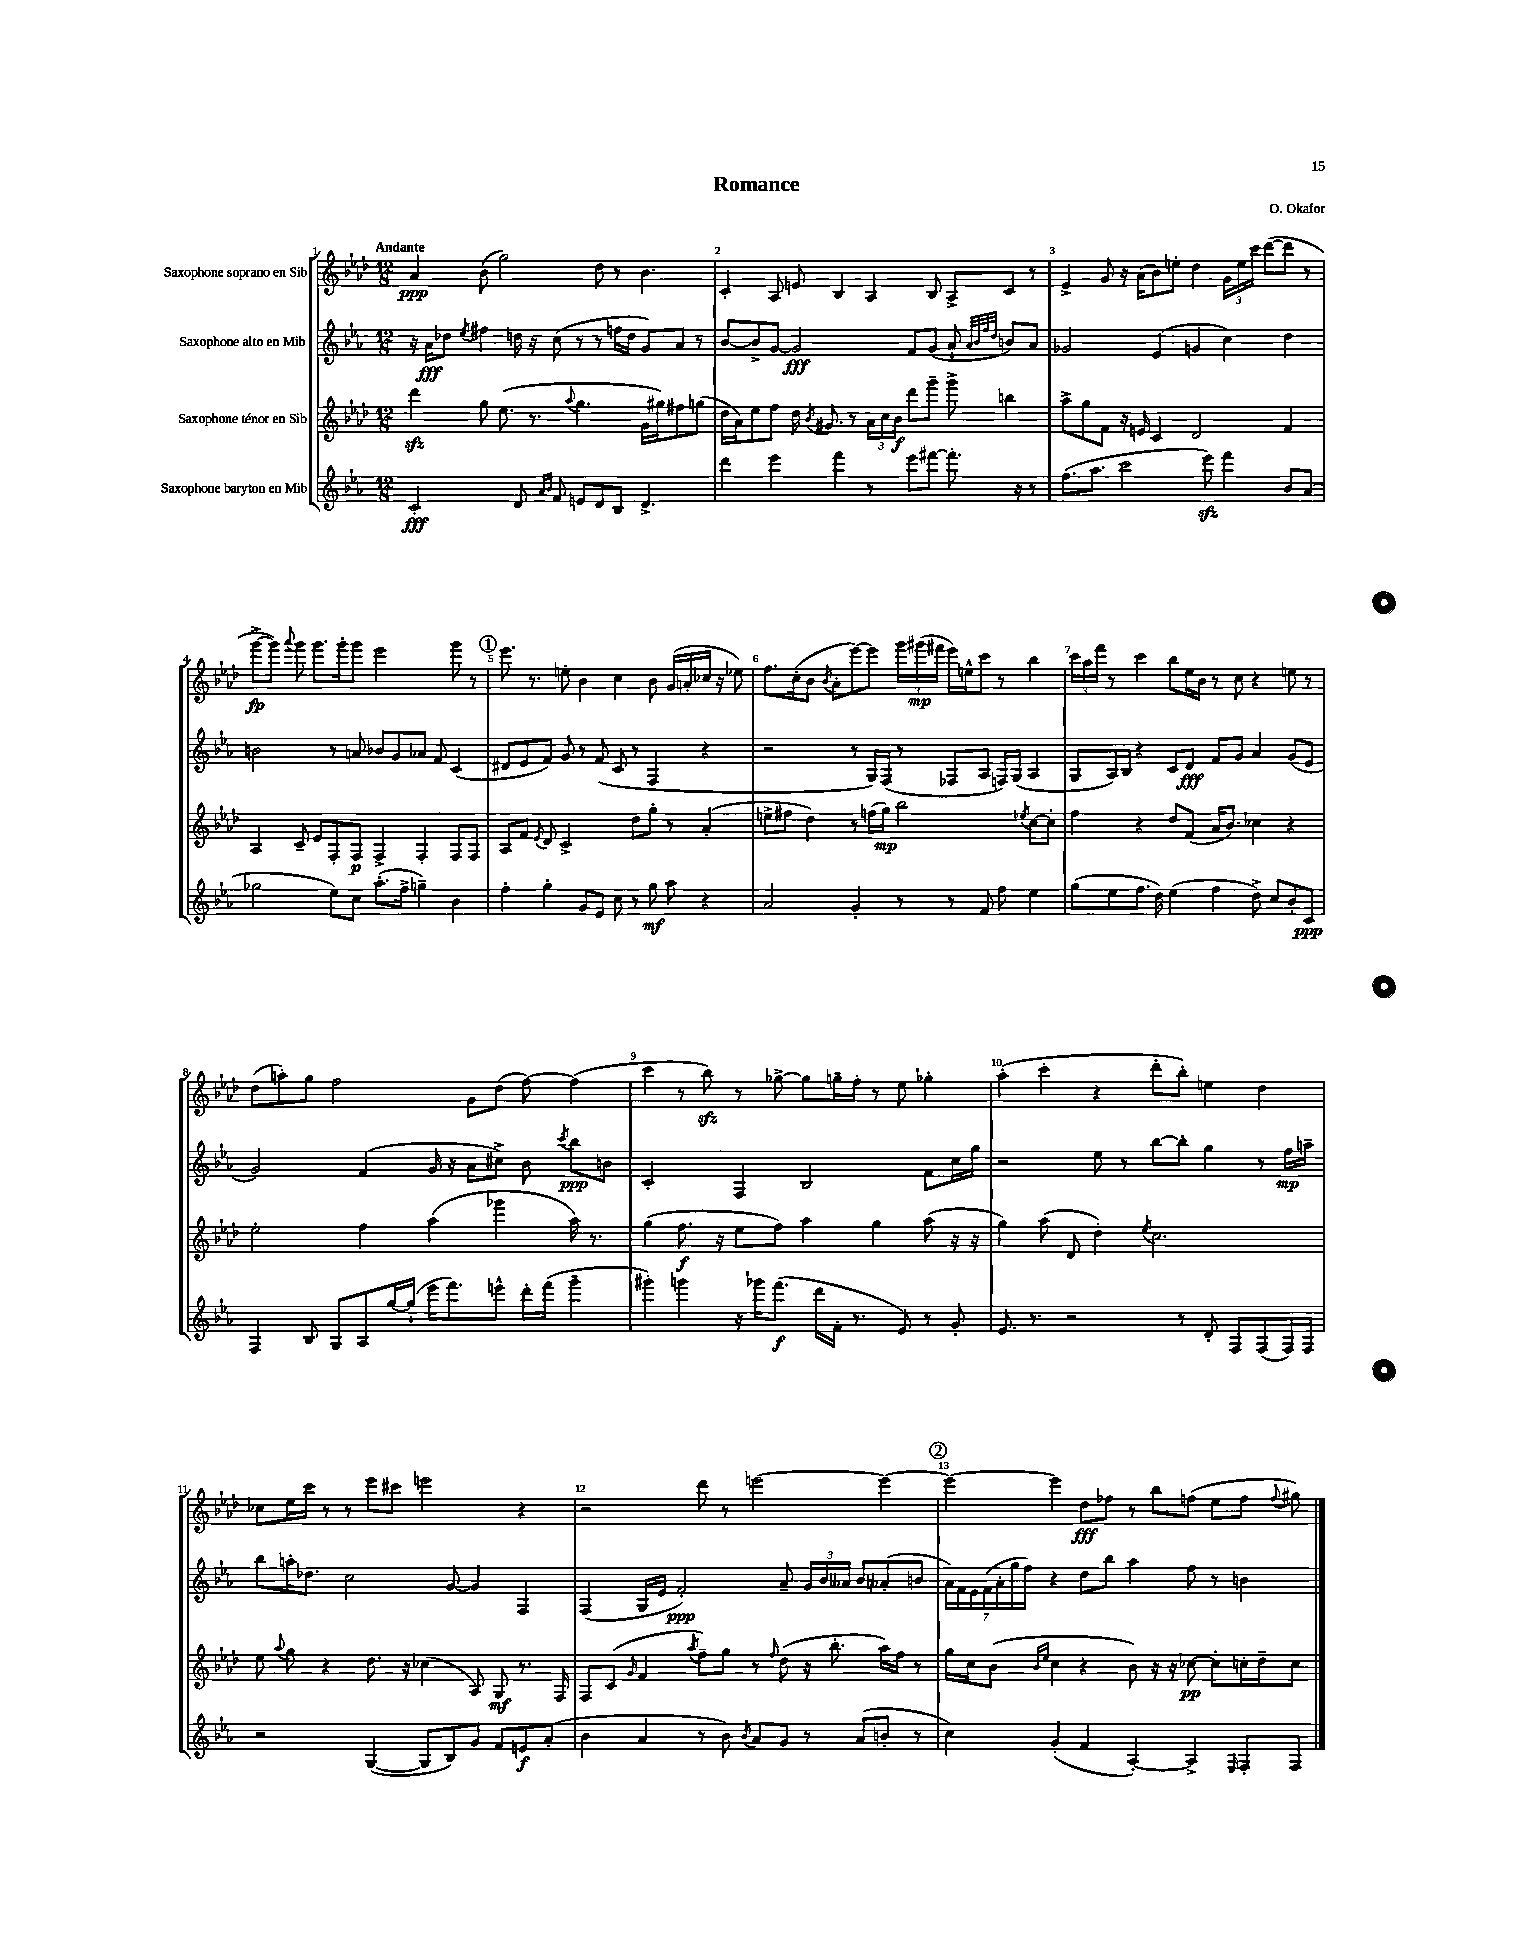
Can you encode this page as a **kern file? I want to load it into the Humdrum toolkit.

**kern	**kern	**kern	**kern
*staff4	*staff3	*staff2	*staff1
*clefG2	*clefG2	*clefG2	*clefG2
*k[b-e-a-]	*k[b-e-a-d-]	*k[b-e-a-]	*k[b-e-a-d-]
*M12/8	*M12/8	*M12/8	*M12/8
2c'	4ddd-	16r	4a-
.	.	16a-	.
.	.	8dd-	.
.	.	8qee-	.
.	8gg	4ff#	(8b-
.	(8.ee-	.	2gg)
8d	.	16dd	.
.	8.r	16r	.
16qqa-	.	.	.
16qqb-	.	.	.
8f	.	(8cc	.
.	8qqaa-	.	.
8e	4.gg	8r	.
8d	.	8r	8dd-
8B-	.	16ff	8r
.	.	16dd	.
4.d^	16g	8g)	4.b-
.	16gg#)	.	.
.	8ff#	8a-	.
.	(8gg	8r	.
=	=	=	=
4ddd	16dd-	[8b-	4c'
.	16a-)	.	.
.	8ee-	8b-^]	.
4eee-	8ff	[8g	8A-
.	16dd-	2g]	8e
.	8qb-	.	.
.	8.g#	.	.
4fff	.	.	4B-
.	8r	.	.
8r	24a-	.	4A-
.	24cc	.	.
.	24b-	.	.
8eee-	8ddd-	8f	.
[8fff#	8ggg~	(8g	8B-
8.fff#']	8ggg^	8a-`	8A-^
.	.	32qqa-	.
.	.	32qqb-	.
.	.	32qqff	.
.	.	32qqdd	.
.	4bb	8b)	8c
16r	.	.	.
8r	.	8a-	8r
=	=	=	=
(8.ff	8aa-^	2g-	4e-^
.	8gg	.	.
8.aa-	.	.	.
.	8f	.	8g
2ccc	16r	.	16r
.	16e	.	(16a-
.	4c	(4e-	8b-)
.	.	.	8ee'
.	2d-	4g	4dd-
8eee-)	.	.	.
4fff	.	4cc)	24g
.	.	.	24ee
.	.	.	24ccc
.	.	.	([8ddd-
8b-	4f	4dd	8ddd-]
(8a-	.	.	8r
=	=	=	=
2gg-	4A-	2b	[8ggg^
.	.	.	8ggg])
.	.	.	8qqaaa-
.	8c~	.	8ggg
.	8e-	.	8.ggg
8ee-)	8F'	8r	.
.	.	.	16ggg'
8cc	8F	8a	8ggg
(8.aa-'	4F^	8b-	2eee-
.	.	8g	.
16ff^	.	.	.
4gg~)	4F'	8a-	.
.	.	8f	.
4b-	8F	(4c	8ggg
.	8F	.	8r
=	=	=	=
4ff'	8A-	8d#	8.eee-
.	8f	8e-	.
.	.	.	8.r
.	8qe-	.	.
4gg'	8d-	8f)	.
.	2c^	8g	8ee'
8g	.	8r	4b-
8e-	.	(8f	.
8cc	.	8c	4cc
8r	8dd-	8r	.
8gg	8gg'	4F	8b-
8aa-	8r	.	(16g
.	.	.	16a'
4r	(4a-'	4r	16cc-
.	.	.	16r
.	.	.	8ee-)
=	=	=	=
2a-	8ee^	2r	8.ff
.	8ff#	.	.
.	.	.	(16cc'
.	4dd-)	.	8b-
.	.	.	8qb-
.	.	.	8a-'
4g'	8r	8r	[8eee-)
.	(16ff	16G)	8eee-]
.	16gg)	(16F	.
8r	2bb-	8r	24ggg
.	.	.	(24ggg#
.	.	.	24fff#
8r	.	8F-	16eee-)
.	.	.	16ee^^
8f	.	8A-	8ccc
8ff	.	16F)	8r
.	.	(16G	.
.	8qee-	.	.
4ee-	[8cc	4A-	4bb-
.	8cc']	.	.
=	=	=	=
(8gg	4ff	8G	24ccc
.	.	.	24aa-
.	.	.	24fff
8ee-	.	16A-)	8r
.	.	16B-	.
8.ff	4r	4r	4ccc
16dd)	.	.	.
(4ee-	8dd-	8c	8bb-
.	(8f	8d	16ee-
.	.	.	16b-
4ff	16a-	8f	8r
.	8.b-)	.	.
.	.	8g	8cc
8dd^)	4cc-	4a-	4r
8cc	.	.	.
8b-'	4r	(8g	8ee
8c	.	8e-	8r
=	=	=	=
4F	2ee-'	2g)	(8dd-
.	.	.	8aa')
8B-	.	.	8gg
8G	.	.	2ff
8A-	4ff	(4f	.
[16gg	.	.	.
(16gg`]	.	.	.
16eee-	(4aa-	16g	.
8.fff)	.	16r	.
.	.	8a-	8g
8eee^^	4ggg-	8cc#^)	(8dd-
16ddd'	.	8b-	[8ff)
(16fff	.	.	.
.	.	8qccc	.
4ggg~	16aa-)	8bb-	(4ff]
.	8.r	.	.
.	.	8b	.
=	=	=	=
4ggg#')	(4gg	2c'	4ccc
4ggg	8.ff	.	8r
.	.	.	8bb-)
.	16r	.	.
16r	8ee-	4F	8r
16ggg-	.	.	.
(8.fff	8ff)	.	[8gg-^
.	4aa-	2B-	8gg-]
16ddd	.	.	.
16f'	.	.	16gg~
8.r	.	.	16ff'
.	4gg	.	8r
8e-)	.	.	8ee-
8r	(8aa-	8f	4gg-'
8g'	16r	16cc	.
.	16r	16gg	.
=	=	=	=
8.e-	4gg)	2r	(4aa-'
8.r	.	.	.
.	(8aa-	.	4ccc'
2r	8d-	.	.
.	4dd-')	8ee-	4r
.	.	8r	.
.	8qee-	.	.
.	2.cc	[8bb-	8ddd-'
8r	.	8bb-']	8bb-')
8d'	.	4gg	4ee
8F	.	.	.
(8F	.	8r	4dd-
16F)	.	16ff	.
16F	.	16aa~	.
=	=	=	=
2r	8ee-	8bb-	8cc-
.	8qqaa-	.	.
.	8gg	16aa'	16ee-
.	.	8.dd-	16ccc
.	4r	.	8r
.	.	2cc	8r
([4G	8.dd-	.	8eee-
.	.	.	8ccc#
.	16r	.	.
8G]	(4cc-	.	2eee
8B-)	.	[8g	.
8g	8A-)	4g]	.
8f	8G	.	.
8e	8.r	4F	4r
(8a-'	.	.	.
.	16F	.	.
=	=	=	=
4b-	8F	(4F	2r
.	(8c	.	.
.	16qqg	.	.
4a-	4f	16G	.
.	.	16e-	.
.	.	2f')	.
.	8qaa-	.	.
8r	8ff~)	.	8ddd-
8b-)	8gg	.	8r
8qb-	.	.	.
8a-	8r	.	[2eee
.	16qqff	.	.
8g	(8dd-	8a-~	.
8r	16r	24g	.
.	.	24b-	.
.	8.bb-'	.	.
.	.	24a--	.
(8a-	.	8b-	.
8b'	16aa-)	(8a-'	4eee_
.	16ff	.	.
8r	8r	8b	.
=	=	=	=
4cc)	16gg	28a-)	4eee_
.	.	28f	.
.	16cc	.	.
.	.	28e-	.
.	.	(28f	.
.	(8b-	.	.
.	.	28a-'	.
.	.	28gg	.
.	.	28ff)	.
.	16qqb-	.	.
.	16qqee-	.	.
(4g'	4cc	4r	4eee]
4f	4r	8dd	8dd-
.	.	8bb-	8ff-
[4A-')	8b-)	4aa-	8r
.	16r	.	8bb-
.	16r	.	.
4A-^]	[8cc-	8ff	(8ff
.	8cc-']	8r	8ee-
16qqE-	.	.	.
8F'	16cc'	4b	8ff
.	16dd-~	.	.
.	.	.	8qqff
8F	8cc	.	8gg#)
==	==	==	==
*-	*-	*-	*-
